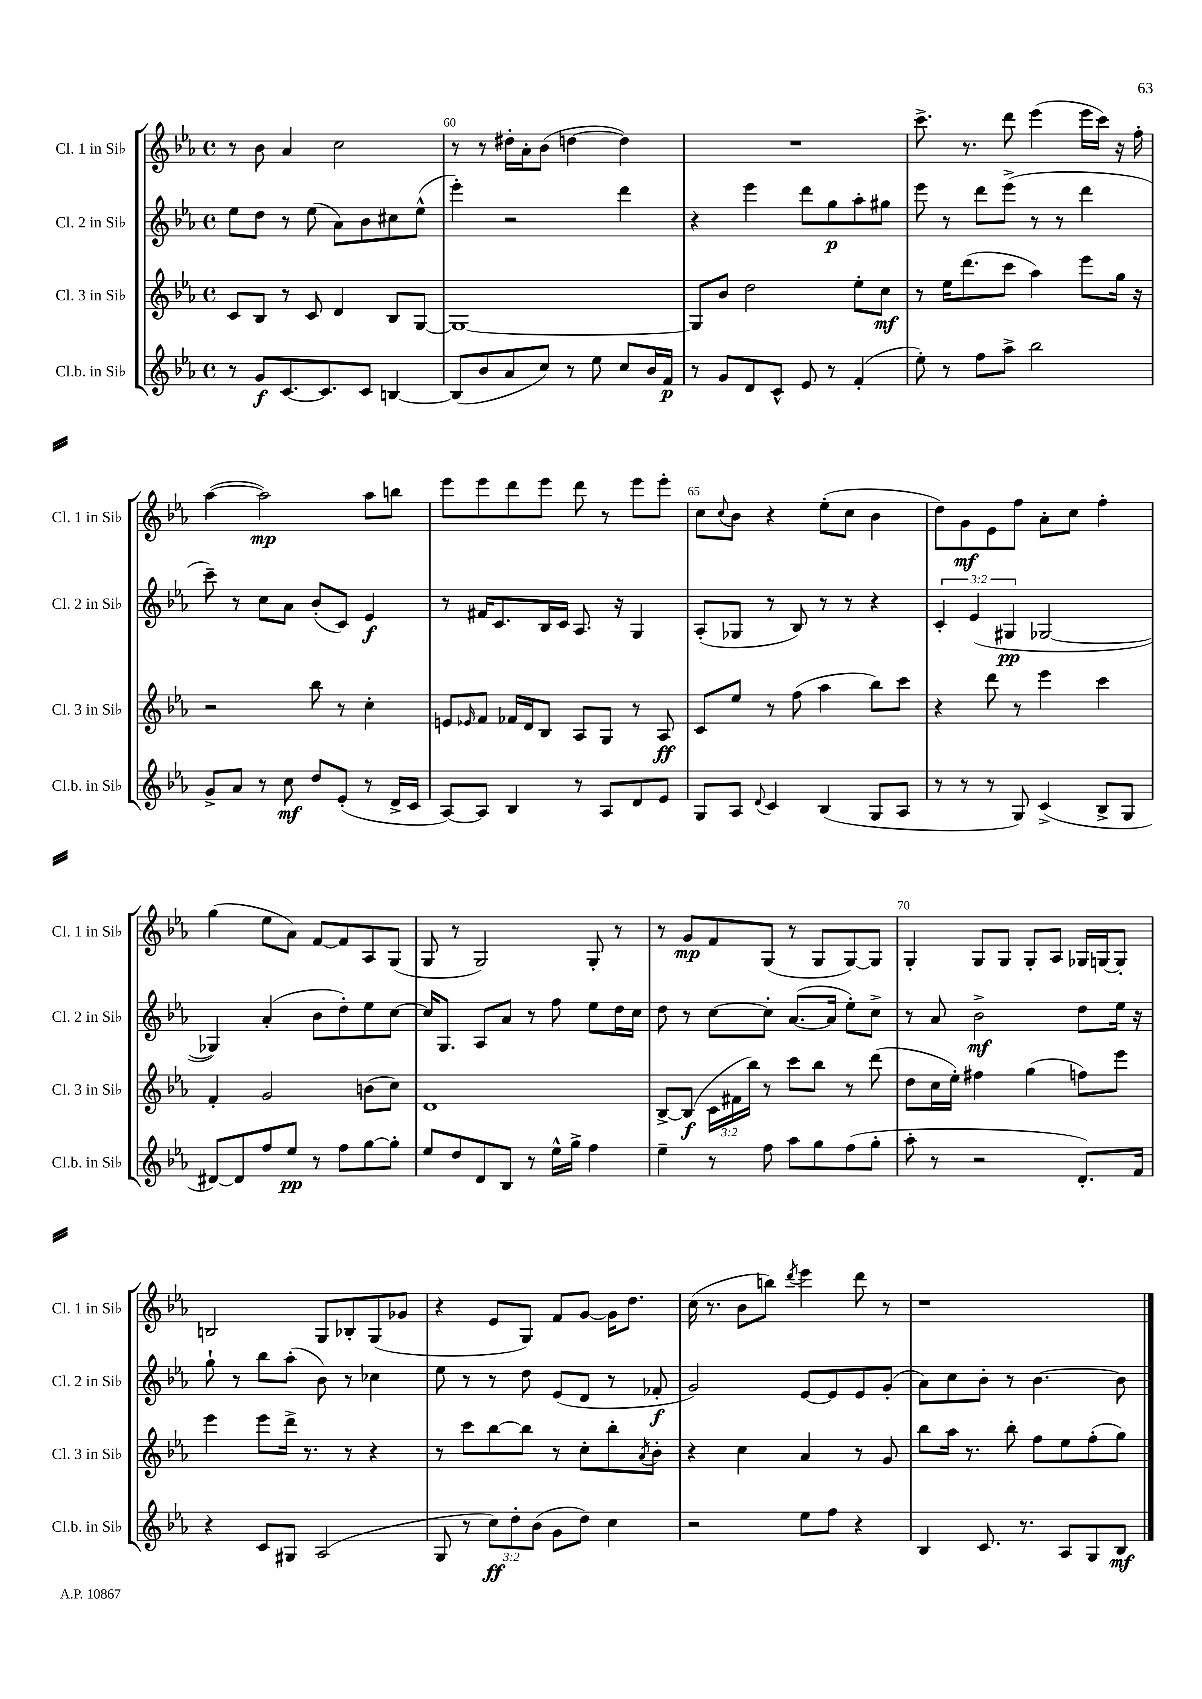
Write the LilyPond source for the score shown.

<<
\new StaffGroup <<
\new Staff = "s0" \with { instrumentName = "Cl. 1 in Sib" shortInstrumentName = "Cl. 1 in Sib" } {
    \clef treble \key ees \major \defaultTimeSignature \time 4/4
    r8 bes'8 aes'4 c''2 |
    r8 r8 dis''16-. aes'16-. bes'8( d''4~ d''4) |
    R1 |
    c'''8.-> r8. d'''8 ees'''4( ees'''16 c'''16) r16 f''16-. |
    aes''4~( aes''2\mp) aes''8 b''8 |
    ees'''8 ees'''8 d'''8 ees'''8 d'''8 r8 ees'''8 ees'''8-. |
    c''8 \appoggiatura { c''8 } bes'8 r4 ees''8-.( c''8 bes'4 |
    d''8) g'8\mf ees'8 f''8 aes'8-. c''8 f''4-. |
    g''4( ees''8 aes'8) f'8~ f'8 aes8 g8( |
    g8 r8 g2) g8-. r8 |
    r8 g'8\mp f'8 g8( r8 g8 g8~) g8 |
    g4-. g8 g8 g8-. aes8 ges16 g16~ g8-. |
    b2 g8 bes8-. g8( ges'8 |
    r4 ees'8 g8) f'8 g'8~ g'16 d''8. |
    c''16( r8. bes'8 b''8) \acciaccatura { d'''8 } ees'''4 d'''8 r8 |
    r1 \bar "|." |
}
\new Staff = "s1" \with { instrumentName = "Cl. 2 in Sib" shortInstrumentName = "Cl. 2 in Sib" } {
    \clef treble \key ees \major \defaultTimeSignature \time 4/4 \override Staff.TupletNumber.text = #tuplet-number::calc-fraction-text
    ees''8 d''8 r8 ees''8( aes'8) bes'8 cis''8 ees''8-^( |
    ees'''4-.) r2 d'''4 |
    r4 ees'''4 d'''8 g''8\p aes''8-. gis''8 |
    ees'''8 r8 d'''8 ees'''8->( r8 r8 d'''4 |
    c'''8--) r8 c''8 aes'8 bes'8-.( c'8) ees'4\f |
    r8 fis'16 c'8. bes16 c'16 aes8. r16 g4 |
    aes8-.( ges8 r8 bes8) r8 r8 r4 |
    \tuplet 3/2 { c'4-. ees'4( gis4\pp } ges2~ |
    ges4) aes'4-.( bes'8 d''8-.) ees''8 c''8~ |
    c''16 g8. aes8 aes'8 r8 f''8 ees''8 d''16 c''16 |
    d''8 r8 c''8~ c''8-. aes'8.~( aes'16 ees''8-.) c''8-> |
    r8 aes'8 bes'2->\mf d''8 ees''16 r16 |
    g''8-! r8 bes''8 aes''8-.( bes'8) r8 ces''4 |
    ees''8 r8 r8 d''8 ees'8( d'8 r8 fes'8-.\f |
    g'2) ees'8~ ees'8 ees'8 g'8-.( |
    aes'8) c''8 bes'8-. r8 bes'4.~ bes'8 \bar "|." |
}
\new Staff = "s2" \with { instrumentName = "Cl. 3 in Sib" shortInstrumentName = "Cl. 3 in Sib" } {
    \clef treble \key ees \major \defaultTimeSignature \time 4/4 \override Staff.TupletNumber.text = #tuplet-number::calc-fraction-text
    c'8 bes8 r8 c'8 d'4 bes8 g8~ |
    g1~ |
    g8 bes'8 d''2 ees''8-. c''8\mf |
    r8 ees''16 d'''8.( c'''8 aes''4) ees'''8 g''16 r16 |
    r2 bes''8 r8 c''4-. |
    e'8 \grace { ees'16 } f'8 fes'16 d'16 bes8 aes8 g8 r8 aes8\ff |
    c'8 ees''8 r8 f''8( aes''4 bes''8) c'''8 |
    r4 d'''8 r8 ees'''4 c'''4 |
    f'4-. g'2 b'8( c''8) |
    d'1 |
    bes8~-> bes8\f( \tuplet 3/2 { c'16 fis'16 bes''16) } r8 c'''8 bes''8 r8 d'''8( |
    d''8 c''16 ees''16-.) fis''4 g''4( f''8) ees'''8 |
    ees'''4 ees'''8 d'''16-> r8. r8 r4 |
    r8 c'''8 bes''8~ bes''8 r8 c''8-. bes''8-. \acciaccatura { aes'8 } bes'8-. |
    r4 c''4 aes'4 r8 g'8 |
    bes''8 aes''16 r8. bes''8-. f''8 ees''8 f''8-.( g''8) \bar "|." |
}
\new Staff = "s3" \with { instrumentName = "Cl.b. in Sib" shortInstrumentName = "Cl.b. in Sib" } {
    \clef treble \key ees \major \defaultTimeSignature \time 4/4 \override Staff.TupletNumber.text = #tuplet-number::calc-fraction-text
    r8 g'8\f c'8.~ c'8. c'8 b4~ |
    b8( bes'8 aes'8 c''8) r8 ees''8 c''8 bes'16 f'16\p |
    r8 g'8 d'8 c'8-^ ees'8 r8 f'4-.( |
    ees''8-.) r8 f''8 aes''8-> bes''2 |
    g'8-> aes'8 r8 c''8\mf d''8 ees'8-.( r8 d'16-> c'16 |
    aes8~) aes8 bes4 r8 aes8 d'8 ees'8 |
    g8 aes8 \appoggiatura { d'8 } c'4 bes4( g8 aes8 |
    r8 r8 r8 g8) c'4->( bes8-> g8 |
    dis'8~) dis'8 f''8 ees''8\pp r8 f''8 g''8~ g''8-. |
    ees''8 d''8 d'8 bes8 r8 ees''16-^ g''16-> f''4 |
    ees''4-- r8 f''8 aes''8 g''8 f''8( g''8-. |
    aes''8-. r8 r2 d'8.-.) f'16 |
    r4 c'8 gis8 aes2( |
    g8 r8 \tuplet 3/2 { c''8\ff) d''8-. bes'8( } g'8 d''8) c''4 |
    r2 ees''8 f''8 r4 |
    bes4 c'8. r8. aes8 g8 bes8\mf \bar "|." |
}
>>
>>
\layout { \context { \Score currentBarNumber = #59 \override BarNumber.break-visibility = ##(#f #t #t) barNumberVisibility = #(every-nth-bar-number-visible 5) } }
